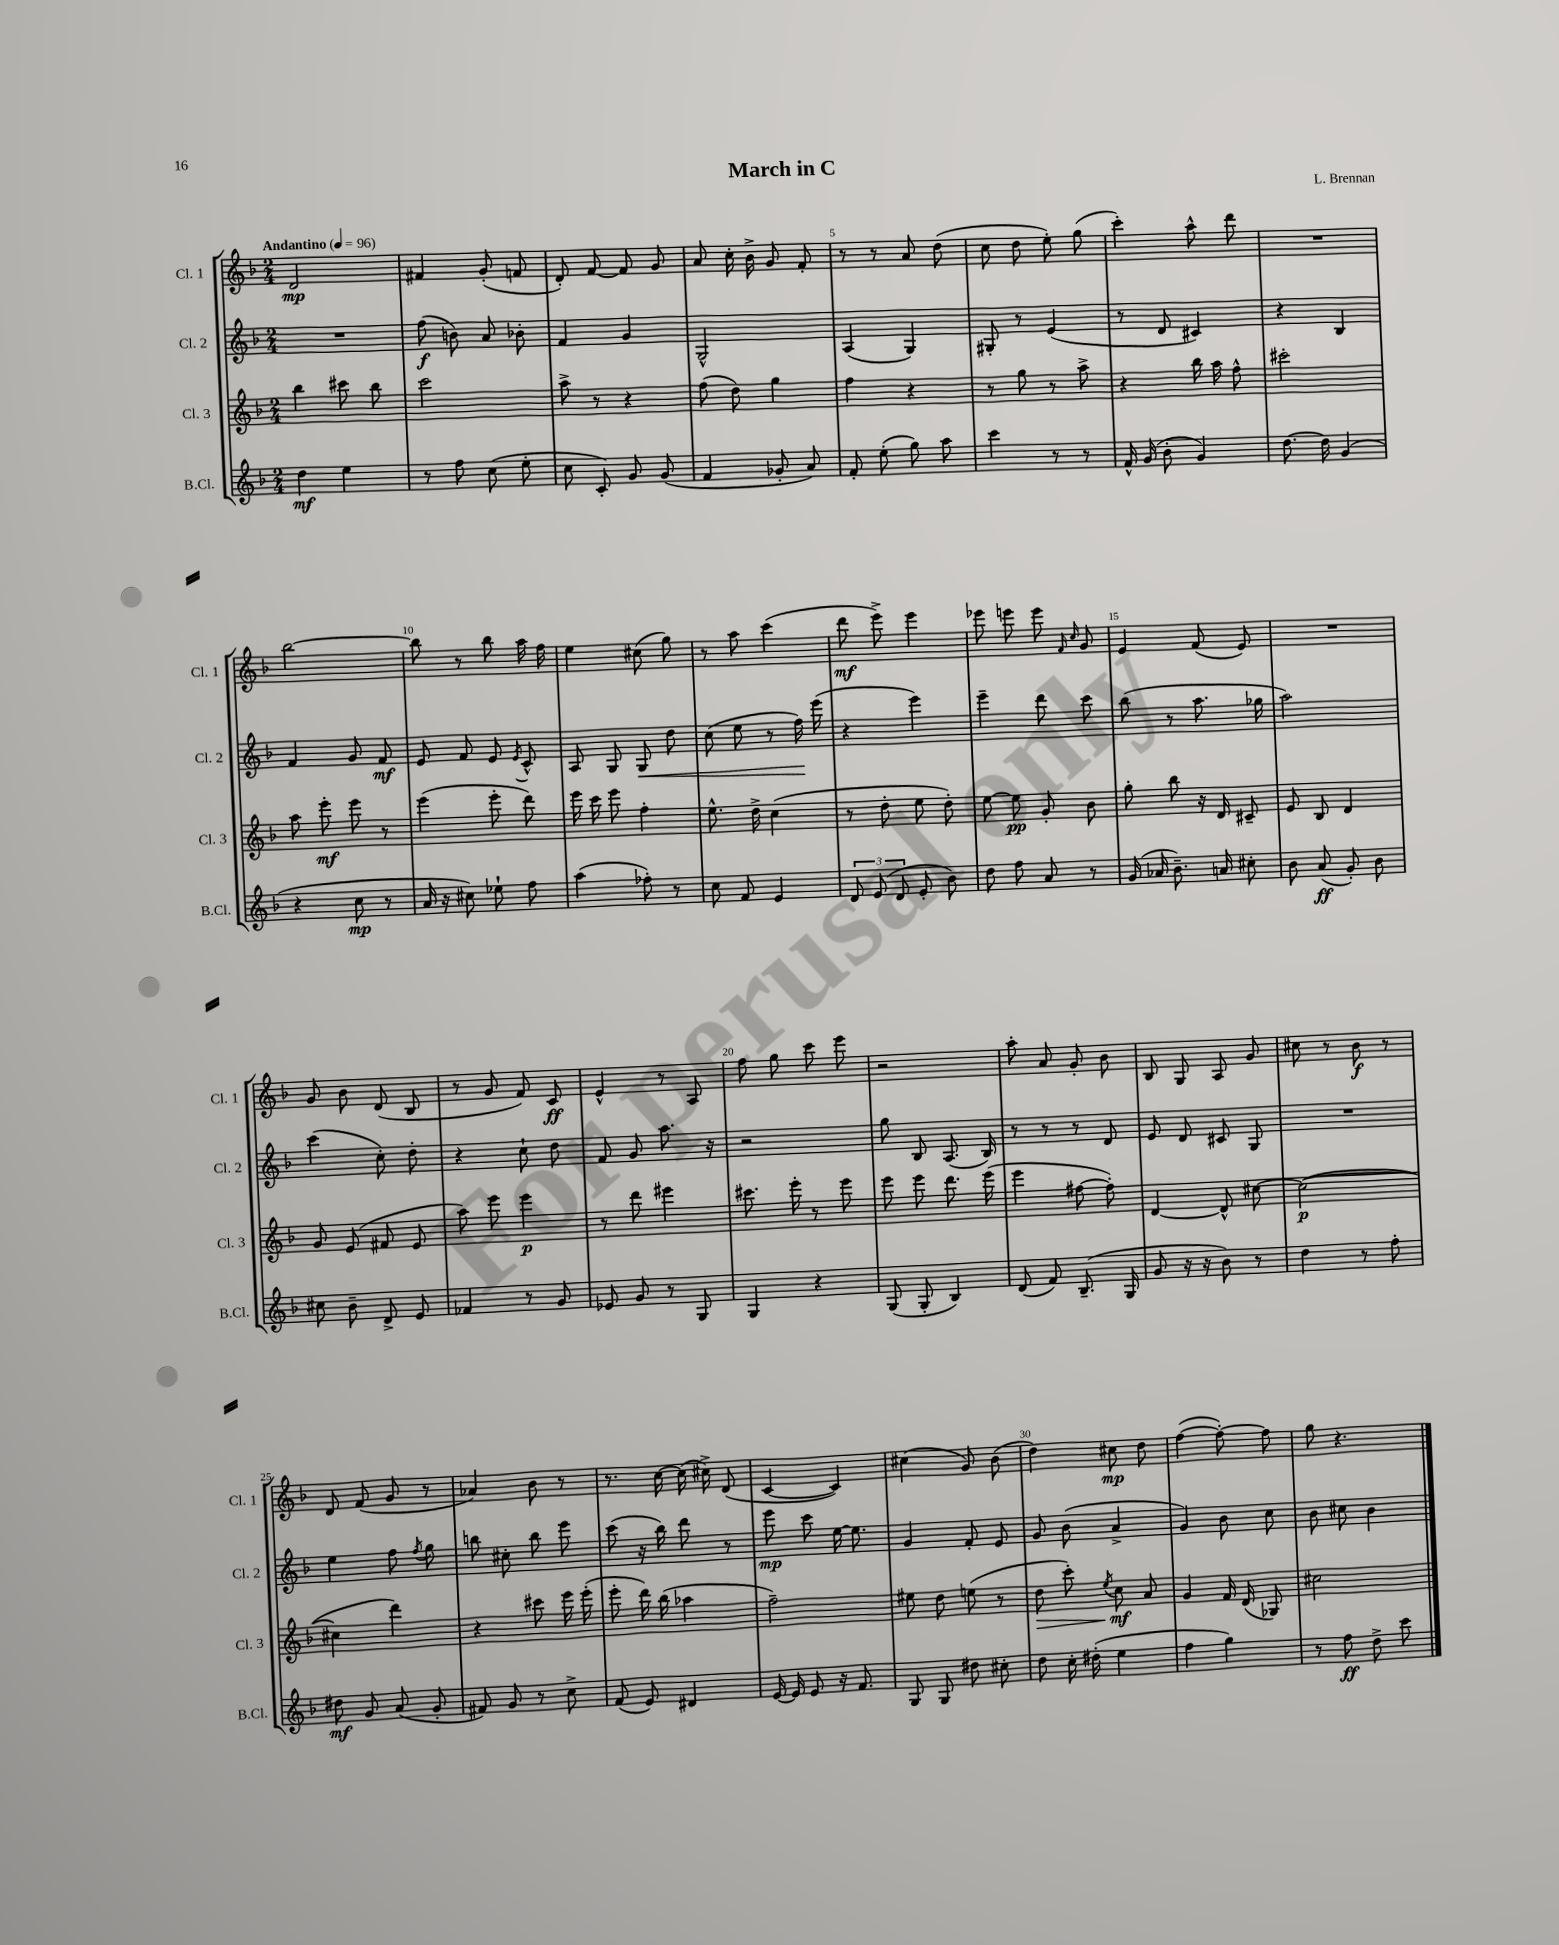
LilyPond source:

\header { title = "March in C" composer = "L. Brennan" }
<<
\new StaffGroup <<
\new Staff = "s0" \with { instrumentName = "Cl. 1" shortInstrumentName = "Cl. 1" } {
    \clef treble \key f \major \numericTimeSignature \time 2/4 \tempo "Andantino" 4 = 96
    \autoBeamOff d'2\mp |
    fis'4 g'8-.( f'8 |
    d'8-.) f'8~ f'8 g'8 |
    a'8 c''16-. bes'16-> g'8 f'8-. |
    r8 r8 a'8 d''8( |
    c''8 d''8 e''8-.) g''8( |
    c'''4-.) a''8-^ d'''8 |
    R2 |
    bes''2~ |
    bes''8 r8 bes''8 a''16 f''16 |
    e''4 cis''8( g''8) |
    r8 a''8 c'''4( |
    d'''8\mf e'''8->) e'''4 |
    ees'''8 e'''8 e'''8 \grace { f'16 c''16 } g'8 |
    e'4 f'8( e'8) |
    R2 |
    g'8 bes'8 d'8( bes8 |
    r8 g'8 f'8) c'8\ff |
    e'4-^ r8 a8 |
    f''8 g''8 c'''8 e'''8 |
    r2 |
    a''8-. a'8 g'8-. bes'8 |
    bes8 g8 a8 g'8 |
    cis''8 r8 bes'8\f r8 |
    d'8 f'8( g'8 r8 |
    aes'4) bes'8 r8 |
    r8. c''16~ c''16( cis''16->) d'8( |
    c'4~ c'4) |
    cis''4( g'8) bes'8( |
    d''4) cis''8\mp d''8 |
    f''4~( f''8~-.) f''8 |
    g''8 r4. \bar "|." |
}
\new Staff = "s1" \with { instrumentName = "Cl. 2" shortInstrumentName = "Cl. 2" } {
    \clef treble \key f \major \numericTimeSignature \time 2/4
    \autoBeamOff R2 |
    f''8\f( b'8) a'8 bes'8-. |
    f'4 g'4 |
    g2-^ |
    a4( g4) |
    gis8-. r8 e'4( |
    r8 d'8 cis'4) |
    r4 bes4 |
    f'4 g'8 f'8\mf |
    e'8 f'8 e'8 \acciaccatura { e'8 } c'8-^ |
    a8 g8 g8\< d''8 |
    c''8( e''8 r8 f''16\!) e'''16( |
    r4 e'''4) |
    e'''4-- d'''8 c'''8 |
    bes''8( r8 a''8. ges''16 |
    a''2) |
    c'''4( c''8-.) d''8-. |
    r4 c''8-! d''8 |
    f'8 g'8 a''8. r16 |
    r2 |
    g''8 bes8 a8.( bes16) |
    r8 r8 r8 d'8 |
    e'8 d'8 cis'8 g8 |
    R2 |
    e''4 f''8 \acciaccatura { f''8 } g''8 |
    b''8 cis''8-. b''8 e'''8 |
    c'''8( r16 bes''16) d'''8 r8 |
    e'''8\mp c'''8 e''16~ e''8. |
    g'4 f'8-. e'8 |
    g'8 bes'8( a'4-> |
    g'4) bes'8 c''8 |
    bes'8 cis''8 bes'4 \bar "|." |
}
\new Staff = "s2" \with { instrumentName = "Cl. 3" shortInstrumentName = "Cl. 3" } {
    \clef treble \key f \major \numericTimeSignature \time 2/4
    \autoBeamOff bes''4 cis'''8 bes''8 |
    c'''2 |
    a''8-> r8 r4 |
    f''8( d''8) g''4 |
    f''4 r4 |
    r8 g''8 r8 a''8-> |
    r4 bes''16 a''16 f''8-^ |
    cis'''2-. |
    a''8 e'''8-.\mf e'''8 r8 |
    e'''4( e'''8-. d'''8) |
    e'''16 c'''16 e'''8 f''4-. |
    e''8.-^ d''16-> c''4( |
    r8 d''8-. e''8 d''8-.) |
    e''8~ e''8\pp g'8-. bes'8 |
    g''8-. bes''8 r16 d'16 cis'8-- |
    e'8 bes8 d'4 |
    g'8 e'8( fis'8 e'8 |
    a''8) e'''8 e'''4\p |
    r8 d'''8 eis'''4 |
    cis'''8. e'''16-. r8 e'''8 |
    e'''8 e'''8 d'''8. e'''16( |
    e'''4 fis''8~ fis''8-.) |
    d'4~ d'8-^ cis''8~ |
    cis''2~\p( |
    cis''4 d'''4) |
    r4 cis'''8 e'''16 e'''16-.( |
    e'''8-. d'''16) bes''16( aes''4 |
    f''2--) |
    eis''8 d''8 e''8( r8 |
    d''8\> c'''8-.) \acciaccatura { e''8 } c''8\mf\! a'8 |
    g'4 f'16 d'16( ges8) |
    cis''2 \bar "|." |
}
\new Staff = "s3" \with { instrumentName = "B.Cl." shortInstrumentName = "B.Cl." } {
    \clef treble \key f \major \numericTimeSignature \time 2/4
    \autoBeamOff d''4\mf e''4 |
    r8 f''8 c''8( e''8-. |
    c''8 c'8-.) g'8 g'8( |
    f'4 ges'8-. a'8) |
    f'8-. e''8-.( g''8) a''8 |
    c'''4 r8 r8 |
    f'16-^ g'16( bes'8-. g'4) |
    d''8.~ d''16 g'4( |
    r4 c''8\mp r8 |
    a'16 r16 cis''8) ees''8-! f''8 |
    a''4( fes''8-.) r8 |
    c''8 f'8 e'4 |
    \tuplet 3/2 { d'8 e'8( d'8 } e'8-. bes'8) |
    d''8 f''8 a'8 r8 |
    g'16( aes'16 bes'8.--) a'16 cis''8-. |
    bes'8 a'8\ff( g'8-.) bes'8 |
    cis''8 bes'8-- d'8-> e'8 |
    fes'4 r8 g'8 |
    ees'8 g'8 r8 g8 |
    g4 r4 |
    g8( g8-. bes4) |
    d'8( f'8) bes8.--( g16 |
    g'8 r16 r16 bes'8) r8 |
    d''4 r8 f''8-. |
    dis''8\mf g'8 a'8( g'8-. |
    fis'8) g'8 r8 c''8-> |
    f'8( e'8) dis'4 |
    e'16~ e'16 e'8 r16 f'8. |
    g8 g8 dis''8 cis''8-. |
    d''8 c''16-. dis''16-.( e''4 |
    f''4 g''4) |
    r8 f''8\ff d''8-> c'''8 \bar "|." |
}
>>
>>
\layout { \context { \Score \override BarNumber.break-visibility = ##(#f #t #t) barNumberVisibility = #(every-nth-bar-number-visible 5) } }
